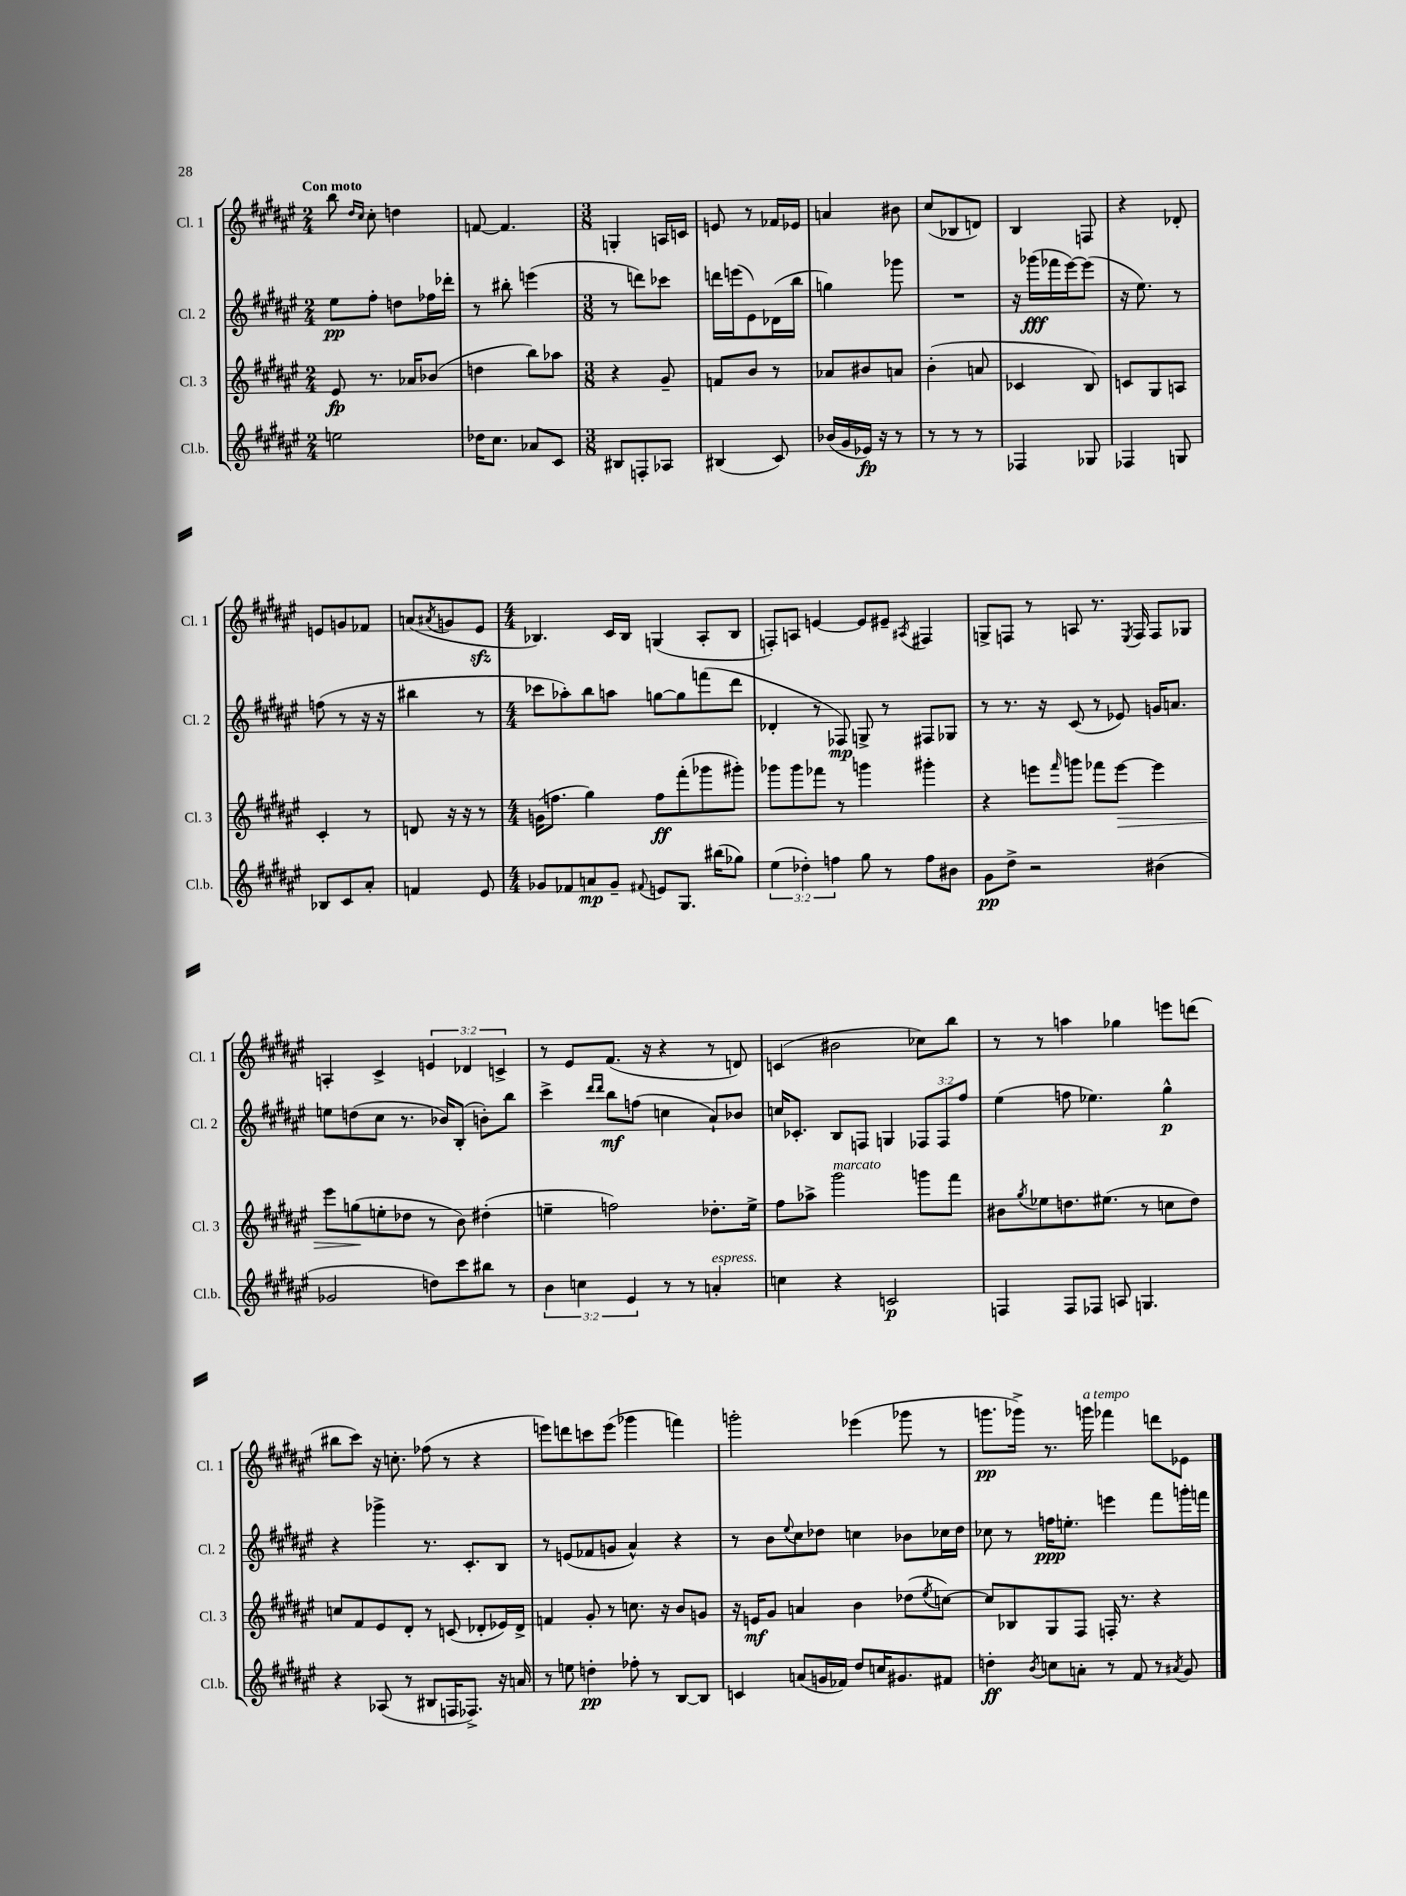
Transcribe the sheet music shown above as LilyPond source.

<<
\new StaffGroup <<
\new Staff = "s0" \with { instrumentName = "Cl. 1" shortInstrumentName = "Cl. 1" } {
    \clef treble \key fis \major \numericTimeSignature \time 2/4 \override Staff.TupletNumber.text = #tuplet-number::calc-fraction-text \tempo "Con moto"
    b''8 \grace { dis''16 cis''16 } cis''8-. d''4 |
    f'8~ f'4. |
    \numericTimeSignature \time 3/8 g4-. a16 c'16 |
    e'8 r8 fes'16 ees'16 |
    a'4 bis'8 |
    cis''8( bes8 d'8) |
    b4 f8 |
    r4 des'8-. |
    e'8 g'8 fes'8 |
    a'8( \acciaccatura { ais'8 } g'8 eis'8\sfz |
    \numericTimeSignature \time 4/4 bes4.) cis'16 bes16 g4( ais8-. bes8 |
    f8-.) a8 e'4~ e'8 eis'8-- \acciaccatura { ais8 } fis4 |
    g8-> f8 r8 a8 r8. \acciaccatura { eis8 } f16 f8 ges8 |
    a4-. cis'4-> \tuplet 3/2 { e'4 des'4 c'4-> } |
    r8 eis'8 fis'8.( r16 r4 r8 d'8) |
    c'4( bis'2 ces''8) b''8 |
    r8 r8 a''4 ges''4 e'''8 d'''8( |
    bis''8 cis'''8) r16 c''8.-. fes''8( r8 r4 |
    e'''8) d'''8 c'''8 e'''8( ges'''4 f'''4) |
    g'''2-. ees'''4( ges'''8 r8 |
    g'''8.\pp ges'''16->) r8. g'''16^\markup { \italic "a tempo" } fes'''4 d'''8 ees'8 \bar "|." |
}
\new Staff = "s1" \with { instrumentName = "Cl. 2" shortInstrumentName = "Cl. 2" } {
    \clef treble \key fis \major \numericTimeSignature \time 2/4 \override Staff.TupletNumber.text = #tuplet-number::calc-fraction-text
    eis''8\pp fis''8-. d''8 fes''16 des'''16-. |
    r8 bis''8-. e'''4( |
    \numericTimeSignature \time 3/8 r8 d'''8) ces'''8 |
    d'''16 e'''16( eis'8) des'16( b''16 |
    g''4) ges'''8 |
    R4. |
    r16 ges'''16\fff( fes'''16 eis'''16~) eis'''8( |
    r16 eis''8.) r8 |
    f''8( r8 r16 r16 |
    bis''4 r8 |
    \numericTimeSignature \time 4/4 ces'''8 aes''8-.) b''8 a''8 g''8~ g''8 f'''8( dis'''8 |
    des'4-. r8 fes8\mp) g8-> r8 fis8 ges8 |
    r8 r8. r16 cis'8( r8 ees'8) g'16 a'8. |
    e''8 d''8( cis''8 r8. bes'16) b8-.( b'8-.) b''8 |
    cis'''4-> \grace { dis'''16 dis'''16 } b''8\mf f''8( c''4 ais'8-!) bes'8 |
    c''16 ces'8.-. b8 f8 g4 \tuplet 3/2 { fes8 fes8 fis''8 } |
    eis''4( f''8 ees''4.) gis''4-^\p |
    r4 ges'''4-> r8. cis'8.-. b8 |
    r8 e'8( fes'8 g'8 ais'4-^) r4 |
    r8 b'8 \appoggiatura { eis''8 } cis''8 des''8 c''4 bes'8 ces''16 des''16 |
    ces''8 r8 f''16\ppp e''8.-. e'''4 fis'''8 g'''16-. f'''16 \bar "|." |
}
\new Staff = "s2" \with { instrumentName = "Cl. 3" shortInstrumentName = "Cl. 3" } {
    \clef treble \key fis \major \numericTimeSignature \time 2/4
    eis'8\fp r8. aes'16 bes'8( |
    d''4 b''8) aes''8 |
    \numericTimeSignature \time 3/8 r4 gis'8-- |
    f'8 b'8 r8 |
    aes'8 bis'8 a'8 |
    b'4-.( a'8 |
    ces'4 b8) |
    c'8 gis8 a8 |
    cis'4-. r8 |
    d'8 r16 r16 r8 |
    \numericTimeSignature \time 4/4 g'16( f''8. gis''4) f''8\ff fis'''8-.( ges'''8 gis'''8-.) |
    ges'''8 ges'''8 fes'''8 r8 g'''4 gis'''4-. |
    r4 e'''8 \grace { fis'''16 } g'''8 fes'''8 e'''8~\> e'''4 |
    eis'''8 g''8\!( e''8-. des''8 r8 b'8) dis''4-.( |
    e''4-- f''2) des''8.-. e''16-> |
    fis''8 aes''8-> gis'''2^\markup { \italic "marcato" } g'''8 fis'''8 |
    bis'8 \acciaccatura { gis''8 } ees''8 d''8. eis''8.( r8 c''8 d''8) |
    c''8 fis'8 eis'8 dis'8-. r8 c'8( des'8-. ees'16) des'16-> |
    f'4 gis'8-. r8 c''8. r16 b'8 g'8 |
    r16 e'16\mf gis'8 a'4 b'4 des''8( \acciaccatura { eis''8 } c''8~) |
    c''8 bes8 gis8 fis8 f16-. r8. r4 \bar "|." |
}
\new Staff = "s3" \with { instrumentName = "Cl.b." shortInstrumentName = "Cl.b." } {
    \clef treble \key fis \major \numericTimeSignature \time 2/4 \override Staff.TupletNumber.text = #tuplet-number::calc-fraction-text
    e''2 |
    des''16 cis''8. aes'8 cis'8 |
    \numericTimeSignature \time 3/8 bis8 f8-. aes8 |
    bis4( cis'8) |
    bes'16( gis'16 ees'16\fp) r16 r8 |
    r8 r8 r8 |
    fes4 ges8 |
    fes4 g8 |
    bes8 cis'8 ais'8-. |
    f'4 eis'8 |
    \numericTimeSignature \time 4/4 ges'8 fes'8 a'8\mp ges'8-- \appoggiatura { fis'8 } e'8 gis8. bis''16( ges''8) |
    \tuplet 3/2 { eis''4( des''4-.) f''4 } gis''8 r8 f''8 bis'8 |
    gis'8\pp dis''8-> r2 bis'4( |
    ges'2 d''8) cis'''8 bis''8 r8 |
    \tuplet 3/2 { b'4 c''4 eis'4 } r8 r8 a'4-.^\markup { \italic "espress." } |
    c''4 r4 c'2\p |
    f4 f8 fes8 a8 g4. |
    r4 aes8( r8 bis8 f16 fes8.->) r16 a'16 |
    r8 e''8 d''4-.\pp fes''8-. r8 b8~ b8 |
    c'4 a'8( g'16 fes'16) dis''8 c''16 gis'8. fis'8 |
    d''4-.\ff \acciaccatura { b'8 } c''8 a'8-. r8 fis'8 r8 \acciaccatura { ais'8 } gis'8 \bar "|." |
}
>>
>>
\layout { \context { \Score \remove "Bar_number_engraver" } }
